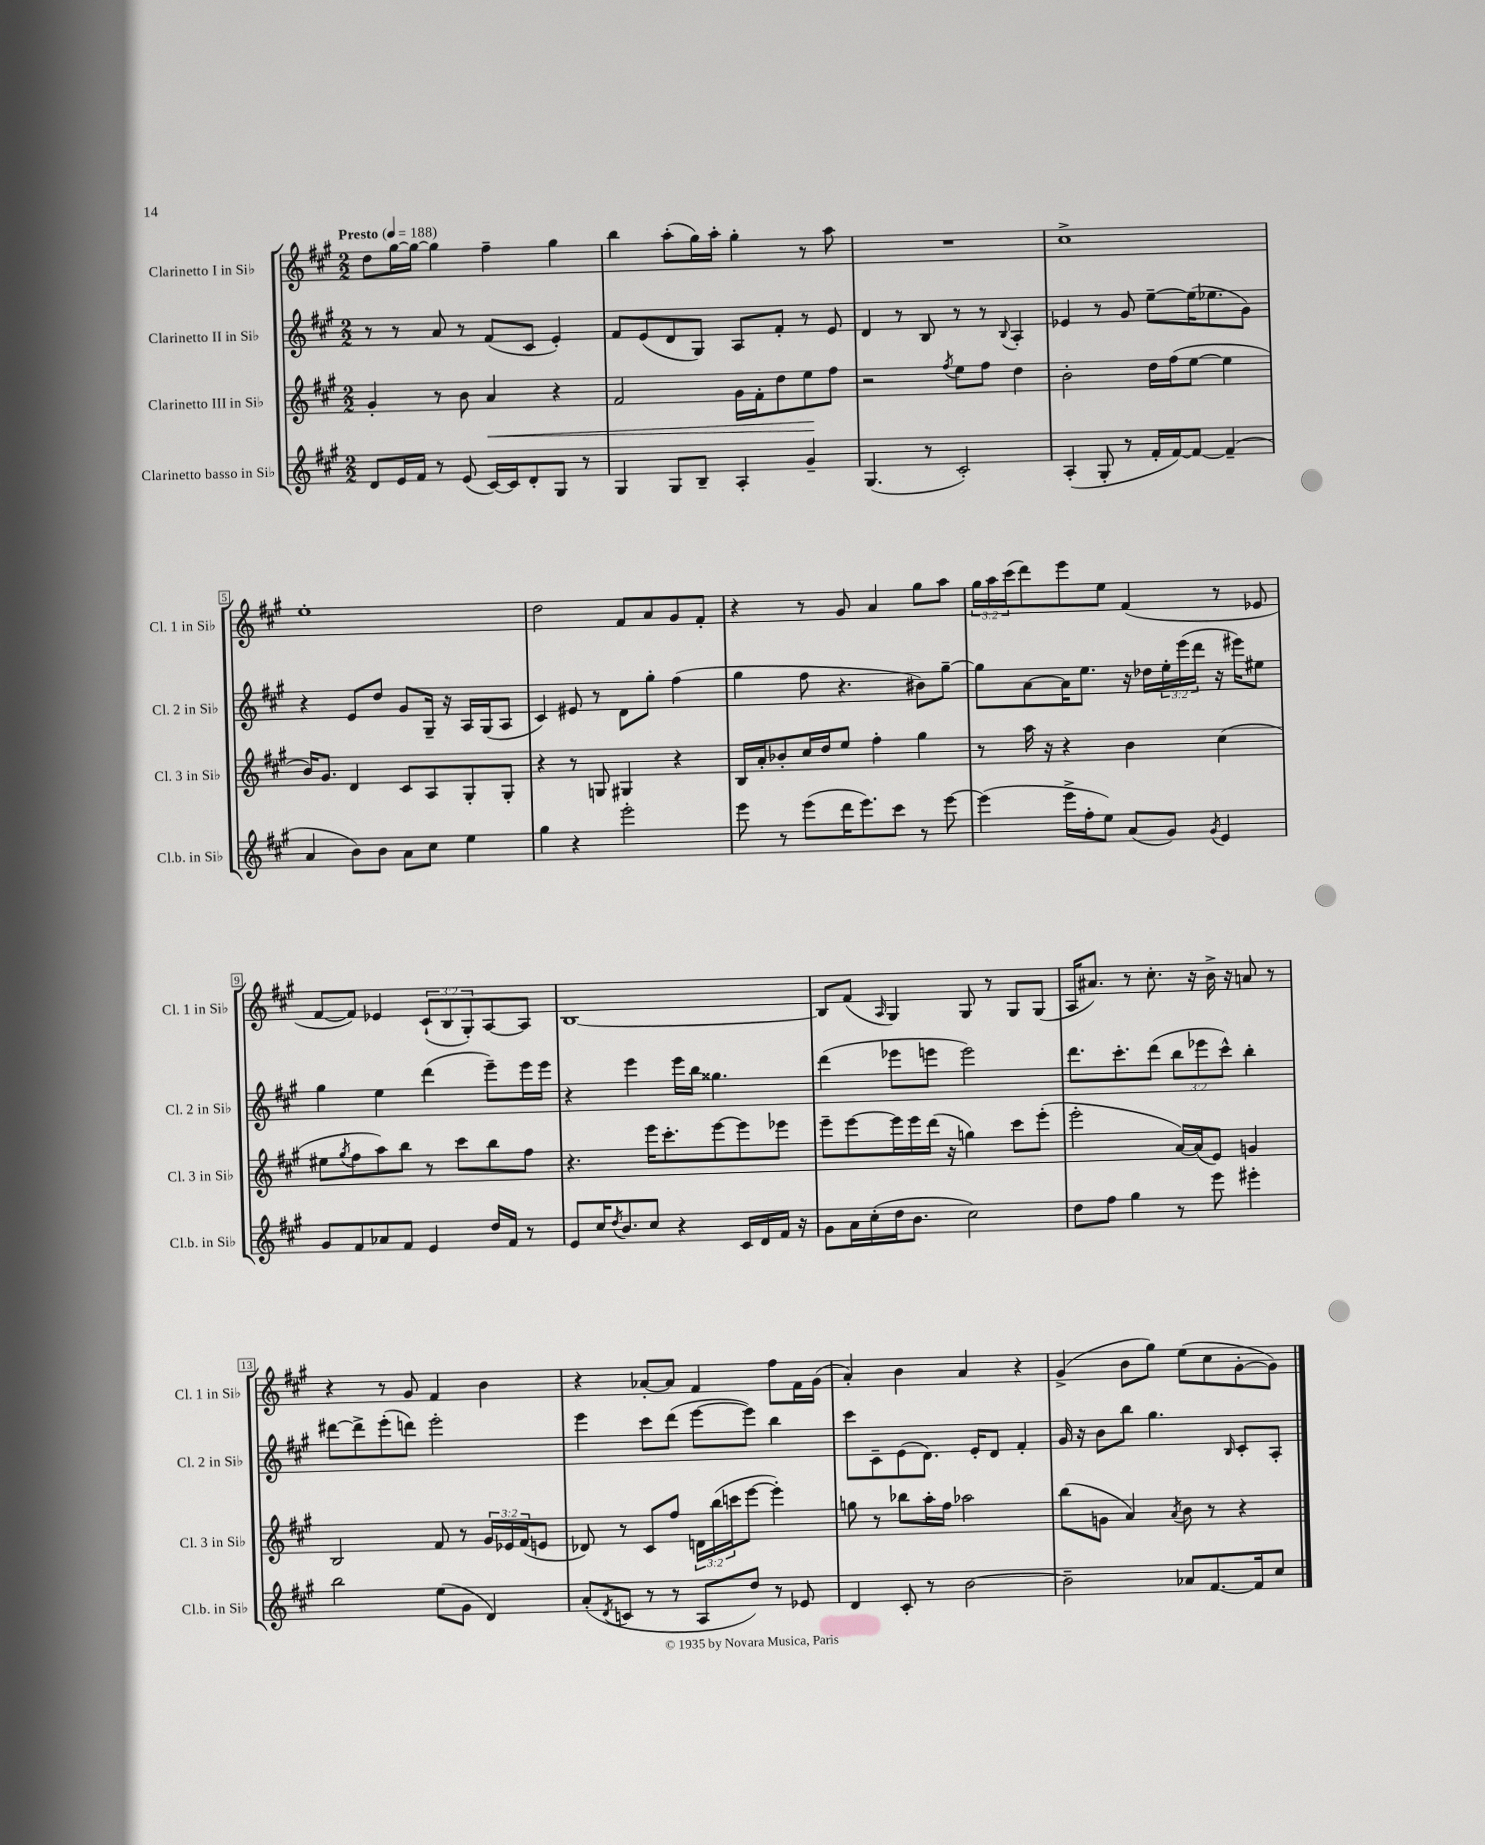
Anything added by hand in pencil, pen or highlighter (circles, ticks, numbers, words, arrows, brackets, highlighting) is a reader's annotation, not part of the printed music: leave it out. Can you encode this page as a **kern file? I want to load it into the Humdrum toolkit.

**kern	**kern	**kern	**kern
*staff4	*staff3	*staff2	*staff1
*clefG2	*clefG2	*clefG2	*clefG2
*k[f#c#g#]	*k[f#c#g#]	*k[f#c#g#]	*k[f#c#g#]
*M2/2	*M2/2	*M2/2	*M2/2
*MM188	*MM188	*MM188	*MM188
8d	4g#'	8r	8dd
16e	.	8r	[16gg#
16f#	.	.	16gg#_
8r	8r	8a	4gg#]
(8e	8b	8r	.
[16c#)	4a	(8f#	4ff#~
16c#]	.	.	.
8d'	.	8c#	.
8G#	4r	4e')	4gg#
8r	.	.	.
=	=	=	=
4G#	2f#	8f#	4bb
.	.	(8e	.
8G#	.	8d	(8aa'
8B~	.	8G#)	16gg#)
.	.	.	16aa'
4A'	16g#	8A	4gg#'
.	16f#'	.	.
.	8dd	8f#'	.
4g#~	8ee	8r	8r
.	8ff#	8e	8aa
=	=	=	=
(4.G#	2r	4d	1r
.	.	8r	.
8r	.	8B	.
.	8qff#	.	.
2c#')	8ee	8r	.
.	8ff#	8r	.
.	.	8qqB	.
.	4dd	4A'	.
=	=	=	=
(4A'	2b'	4e-	1cc#^
8G#'	.	8r	.
8r	.	8g#	.
16f#'	16dd	[8ee~	.
[16f#)	(16ff#	.	.
8f#_	[8ee	(16ee]	.
.	.	8.ee-	.
(4f#~]	4ee]	.	.
.	.	8g#)	.
=	=	=	=
4a	16b)	4r	1ee'
.	8.g#	.	.
8b)	4d	8e	.
8b	.	8dd	.
8a	8c#	8g#	.
8cc#	8A	16G#~	.
.	.	16r	.
4ee	8G#'	16A	.
.	.	(16G#	.
.	8G#'	8A	.
=	=	=	=
4gg#	4r	4c#)	2dd
4r	8r	8e#	.
.	8G	8r	.
2eee'	4G#	8d	8f#
.	.	8gg#'	8a
.	4r	(4ff#	8g#
.	.	.	8f#'
=	=	=	=
8eee	16B	4gg#	4r
.	16a'	.	.
8r	8b-'	.	.
(8eee	16cc#	8ff#	8r
.	16dd	.	.
16ddd	8ee	4.r	8g#
8.eee)	.	.	.
.	4ff#'	.	4a
8ccc#	.	.	.
8r	4gg#	8b#)	8gg#
[8eee	.	[8gg#~	8aa
=	=	=	=
(4eee]	8r	8gg#]	24gg#
.	.	.	24aa
.	.	.	(24ccc#
.	16aa	[8a	8ddd)
.	16r	.	.
16eee^	4r	16a]	8eee
16ff#'	.	8.ee	.
8ee)	.	.	8ee
(8a	4b	16r	(4f#
.	.	16dd-	.
8g#)	.	24ee'	.
.	.	(24eee	.
.	.	24ddd	.
8qg#	.	.	.
4e	(4cc#	16r	8r
.	.	16eee#)	.
.	.	8ee#	8e-
=	=	=	=
8g#	8ee#	4gg#	[8f#
.	8qgg#	.	.
8f#	8ff#	.	8f#])
8a-	8aa)	4ee	4e-
8f#	8bb	.	.
4e	8r	(4ddd	(12c#`
.	.	.	12B
.	8ccc#	.	.
.	.	.	12G#')
16dd	8bb	8eee~)	[8A
16f#	.	.	.
8r	8ff#	16eee	8A]
.	.	16eee	.
=	=	=	=
8e	4.r	4r	[1B
16cc#	.	.	.
8qdd	.	.	.
8.b	.	.	.
.	.	4eee	.
8cc#	16eee	.	.
.	8.ccc#'	.	.
4r	.	16eee	.
.	.	16bb	.
.	[8eee	4.gg##	.
16c#	8eee]	.	.
16d	.	.	.
16f#	8eee-	.	.
16r	.	.	.
=	=	=	=
8g#	8eee~	(4ddd	8B]
16a	[8eee	.	(8f#
(16cc#'	.	.	.
.	.	.	16qqA
16dd	16eee]	8eee-	4G#)
8.b	16eee	.	.
.	(16ddd	8eee	.
.	16r	.	.
2cc#)	4gg)	2eee)	8G#
.	.	.	8r
.	8ccc#	.	8G#
.	(8eee'	.	(8G#
=	=	=	=
8dd	2eee'	8.ddd	16A
.	.	.	8.a#)
8ff#	.	.	.
.	.	8.ccc#'	.
4gg#	.	.	8r
.	.	(8ddd	8.cc#'
8r	[16a)	12bb	.
.	(16a]	.	16r
.	.	12eee-	.
8eee	8e)	.	16b^
.	.	12ccc#^^)	.
.	.	.	16r
4eee#'	4g	4bb'	8a
.	.	.	8r
=	=	=	=
2bb	2B	[8ddd#	4r
.	.	8ddd#^]	.
.	.	(8eee'	8r
.	.	8ddd)	8g#
(8ee	8f#	2eee'	4f#
8g#	8r	.	.
4d)	24g#	.	4b
.	24e-	.	.
.	(24f#	.	.
.	8e	.	.
=	=	=	=
(8a'	8d-)	4eee	4r
8qd	.	.	.
8c	8r	.	.
8r	8c#	8ccc#	[8a-'
8r	8ff#	(8ddd	8a-]
8A	24d	[8eee	4f#
.	(24bb	.	.
.	24ccc	.	.
8dd)	[8eee	8eee])	.
8r	4eee'])	4bb	8ff#
8e-	.	.	16f#
.	.	.	(16g#
=	=	=	=
4d	8gg	8ccc#	4a')
.	8r	8c#~	.
8c#'	8bb-	(8e	4b
8r	16aa'	8.d)	.
.	16ff#	.	.
[2b	2aa-	.	4a
.	.	16e'	.
.	.	8d	.
.	.	4f#'	4r
=	=	=	=
2b~]	(8bb	16g#	(4g#^
.	.	16r	.
.	8g	8b	.
.	4a)	8bb	8b
.	.	4.gg#	8gg#)
.	8qa	.	.
8a-	8b	.	(8ee
[8.f#	8r	.	8cc#
.	.	16qqB	.
.	4r	8c#'	[8g#'
16f#]	.	.	.
8cc#	.	8A'	8g#])
==	==	==	==
*-	*-	*-	*-
